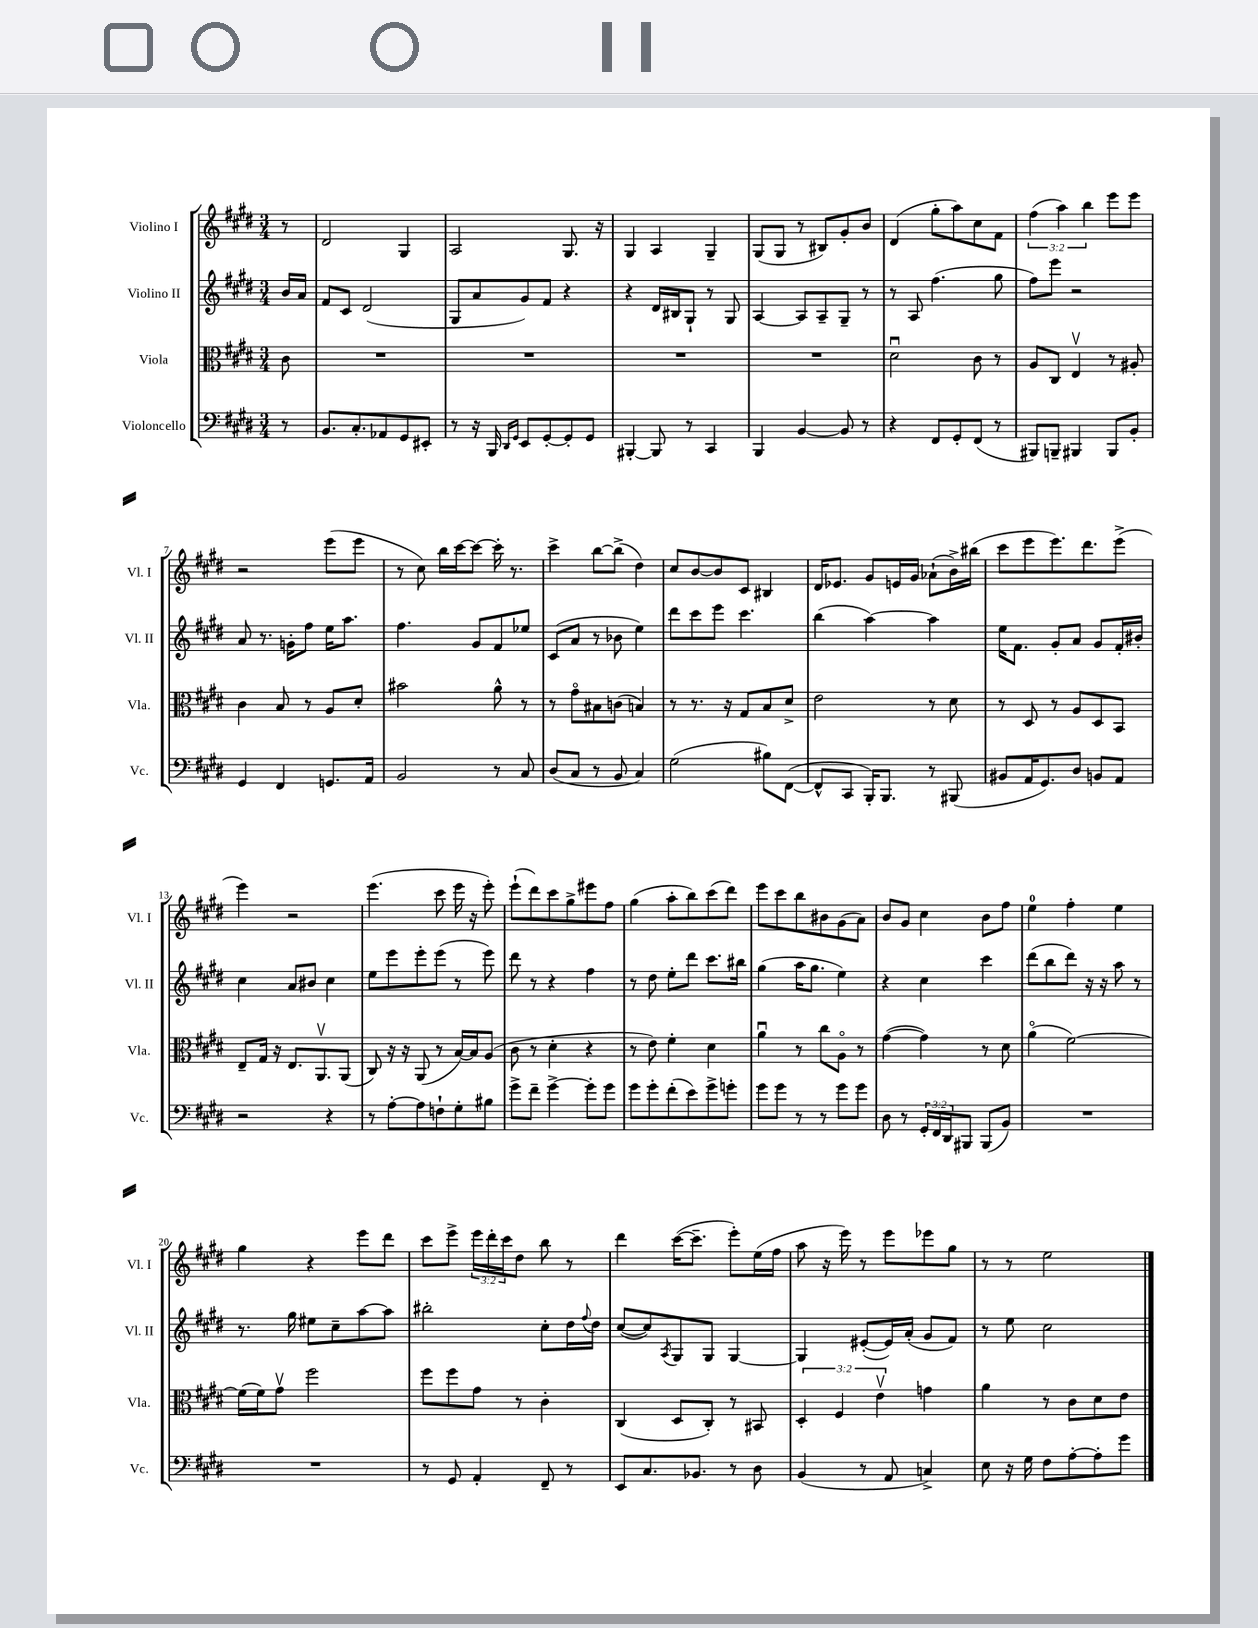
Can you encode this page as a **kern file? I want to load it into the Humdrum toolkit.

**kern	**kern	**kern	**kern
*staff4	*staff3	*staff2	*staff1
*clefF4	*clefC3	*clefG2	*clefG2
*k[f#c#g#d#]	*k[f#c#g#d#]	*k[f#c#g#d#]	*k[f#c#g#d#]
*M3/4	*M3/4	*M3/4	*M3/4
8r	8c#	16b	8r
.	.	16a	.
=	=	=	=
8.BB	2.r	8f#	2d#
.	.	8c#	.
8.C#'	.	.	.
.	.	(2d#	.
8AA-	.	.	.
8GG#	.	.	4G#
8EE#'	.	.	.
=	=	=	=
8r	2.r	8G#	2A
16r	.	8a	.
16BBB	.	.	.
16qqDD#	.	.	.
16qqGG#	.	.	.
8EE	.	8g#)	.
[8GG#'	.	8f#	.
8GG#']	.	4r	8.G#
8GG#	.	.	.
.	.	.	16r
=	=	=	=
[4BBB#'	2.r	4r	4G#
8BBB#]	.	16d#	4A
.	.	16B#	.
8r	.	8G#`	.
4CC#	.	8r	4G#~
.	.	8G#	.
=	=	=	=
4BBB	2.r	[4A	(8G#
.	.	.	8G#
[4BB	.	8A]	8r
.	.	8A~	8B#)
8BB]	.	8G#~	8g#'
8r	.	8r	8b
=	=	=	=
4r	2d#u	8r	(4d#
.	.	8A	.
8FF#	.	(4.ff#	8gg#'
8GG#'	.	.	8aa)
(8FF#	8c#	.	8cc#
8r	8r	8gg#	8f#
=	=	=	=
8BBB#)	8A	8ff#)	(6ff#
8BBB~	8C#	8eee	.
.	.	.	6aa)
4BBB#	4Ev	2r	.
.	.	.	6bb
8BBB#	8r	.	8eee
8BB'	8A#'	.	8eee
=	=	=	=
4GG#	4c#	8a	2r
.	.	8.r	.
4FF#	8B	.	.
.	.	16g'	.
.	8r	8ff#	.
8.GG	8A	16ee	(8eee
.	.	8.aa	.
.	8d#'	.	8eee
16AA	.	.	.
=	=	=	=
2BB	2b#	4.ff#	8r
.	.	.	8cc#)
.	.	.	16bb
.	.	.	[16ccc#
.	.	8g#	8ccc#_
8r	8a^^	8f#	16ccc#']
.	.	.	8.r
8C#	8r	8ee-	.
=	=	=	=
(8D#	8r	(8c#	4ccc#^
8C#	8g#o	8a	.
8r	8B#	8r	[8bb
8BB	(8c	8b-	(8bb^]
4C#)	4B)	4ee)	4dd#)
=	=	=	=
(2G#	8r	8ddd#	8cc#
.	8.r	8ccc#	[8b
.	.	8eee	8b]
.	16r	.	.
.	8G#	4.ccc#	8c#
8B#)	8B	.	4B#
([8FF#	8d#^	.	.
=	=	=	=
8FF#^^]	2e	(4bb	16d#
.	.	.	8.e-
8CC#	.	.	.
16BBB')	.	[4aa)	8g#
8.BBB	.	.	.
.	.	.	16e
.	.	.	16g#
8r	8r	4aa]	(8a-`
(8BBB#	8d#	.	16b^)
.	.	.	(16bb#
=	=	=	=
8BB#	8r	16ee	8ccc#
.	.	8.f#	.
16AA	8D#	.	8eee
8.GG#)	.	.	.
.	8r	8g#'	8.eee)
8D#	8A	8a	.
.	.	.	8.ddd#
8BB	8D#	8g#	.
8AA	8BB	16f#'	(8eee^
.	.	16b#'	.
=	=	=	=
2r	8E~	4cc#	4eee)
.	16G#	.	.
.	16r	.	.
.	8.E	8a	2r
.	.	8b#	.
.	8.AAv	.	.
4r	.	4cc#	.
.	(8AA	.	.
=	=	=	=
8r	8C#)	8ee	(4.eee
[8A'	16r	8eee	.
.	16r	.	.
8A]	(8AA	8eee'	.
8F`	8r	(8eee	8ccc#
8G#'	[16B)	8r	16eee
.	16B]	.	16r
8B#	(8A	8eee)	8eee')
=	=	=	=
8g#^	8c#	8ddd#	(8eee`
8f#~	8r	8r	8ddd#)
[4g#^	4d#'	4r	8ccc#
.	.	.	8gg#^
8g#']	4r	4ff#	8eee#
8g#	.	.	8ff#
=	=	=	=
8g#	8r	8r	(4gg#
8g#'	8e)	8dd#	.
(8f#'	4f#'	8ee'	8aa'
8e)	.	8ddd#	8bb)
8g#^	4d#	8.ccc#	(8ccc#
8g'	.	.	8ddd#)
.	.	16bb#	.
=	=	=	=
8g#	4au	(4gg#	8eee
8g#	.	.	8ccc#
8r	8r	16aa	8bb
.	.	8.gg#	.
8r	8cc#	.	8b#
8g#	8Ao	4ee)	(8g#
8g#	8r	.	8a)
=	=	=	=
8D#	([4g#	4r	8b
8r	.	.	8g#
24GG#'	4g#])	4cc#	4cc#
24FF#	.	.	.
24DD#	.	.	.
8BBB#	.	.	.
(8BBB#	8r	4ccc#	8b
8BB)	8d#	.	8ff#
=	=	=	=
2.r	(4ao	(8ddd#	4ee
.	.	8bb	.
.	[2f#)	8ddd#)	4ff#'
.	.	16r	.
.	.	16r	.
.	.	8aa	4ee
.	.	8r	.
=	=	=	=
2.r	(16f#]	8.r	4gg#
.	16f#)	.	.
.	8g#v	.	.
.	.	16gg#	.
.	2ff#	8ee#	4r
.	.	8cc#~	.
.	.	[8aa	8eee
.	.	8aa]	8ddd#
=	=	=	=
8r	8ff#	2bb#'	8ccc#
8GG#	8ff#	.	8eee^
4AA'	8g#	.	24eee
.	.	.	24ddd#'
.	.	.	24ccc#
.	8r	.	8dd#
8FF#~	4c#'	8cc#'	8bb
8r	.	16dd#	8r
.	.	8qqff#	.
.	.	16dd#	.
=	=	=	=
8EE	(4C#	([8cc#	4ddd#
8.C#	.	8cc#])	.
.	.	8qA	.
.	8D#	8G#	([16ccc#
8.BB-	.	.	8.ccc#~]
.	8C#')	8G#	.
8r	8r	[4G#	8eee')
8D#	8BB#	.	(16ee
.	.	.	16ff#
=	=	=	=
(4BB	6D#'	4G#]	8aa
.	.	.	16r
.	6F#	.	.
.	.	.	16eee)
8r	.	([8e#'	8r
.	6ev	.	.
8AA	.	16e#])	8eee
.	.	(16a'	.
4C^)	4g	8g#	8eee-
.	.	8f#)	8gg#
=	=	=	=
8E	4a	8r	8r
16r	.	8ee	8r
16G#	.	.	.
8F#	8r	2cc#	2ee
[8A'	8c#	.	.
8A']	8d#	.	.
8g#	8e	.	.
==	==	==	==
*-	*-	*-	*-
